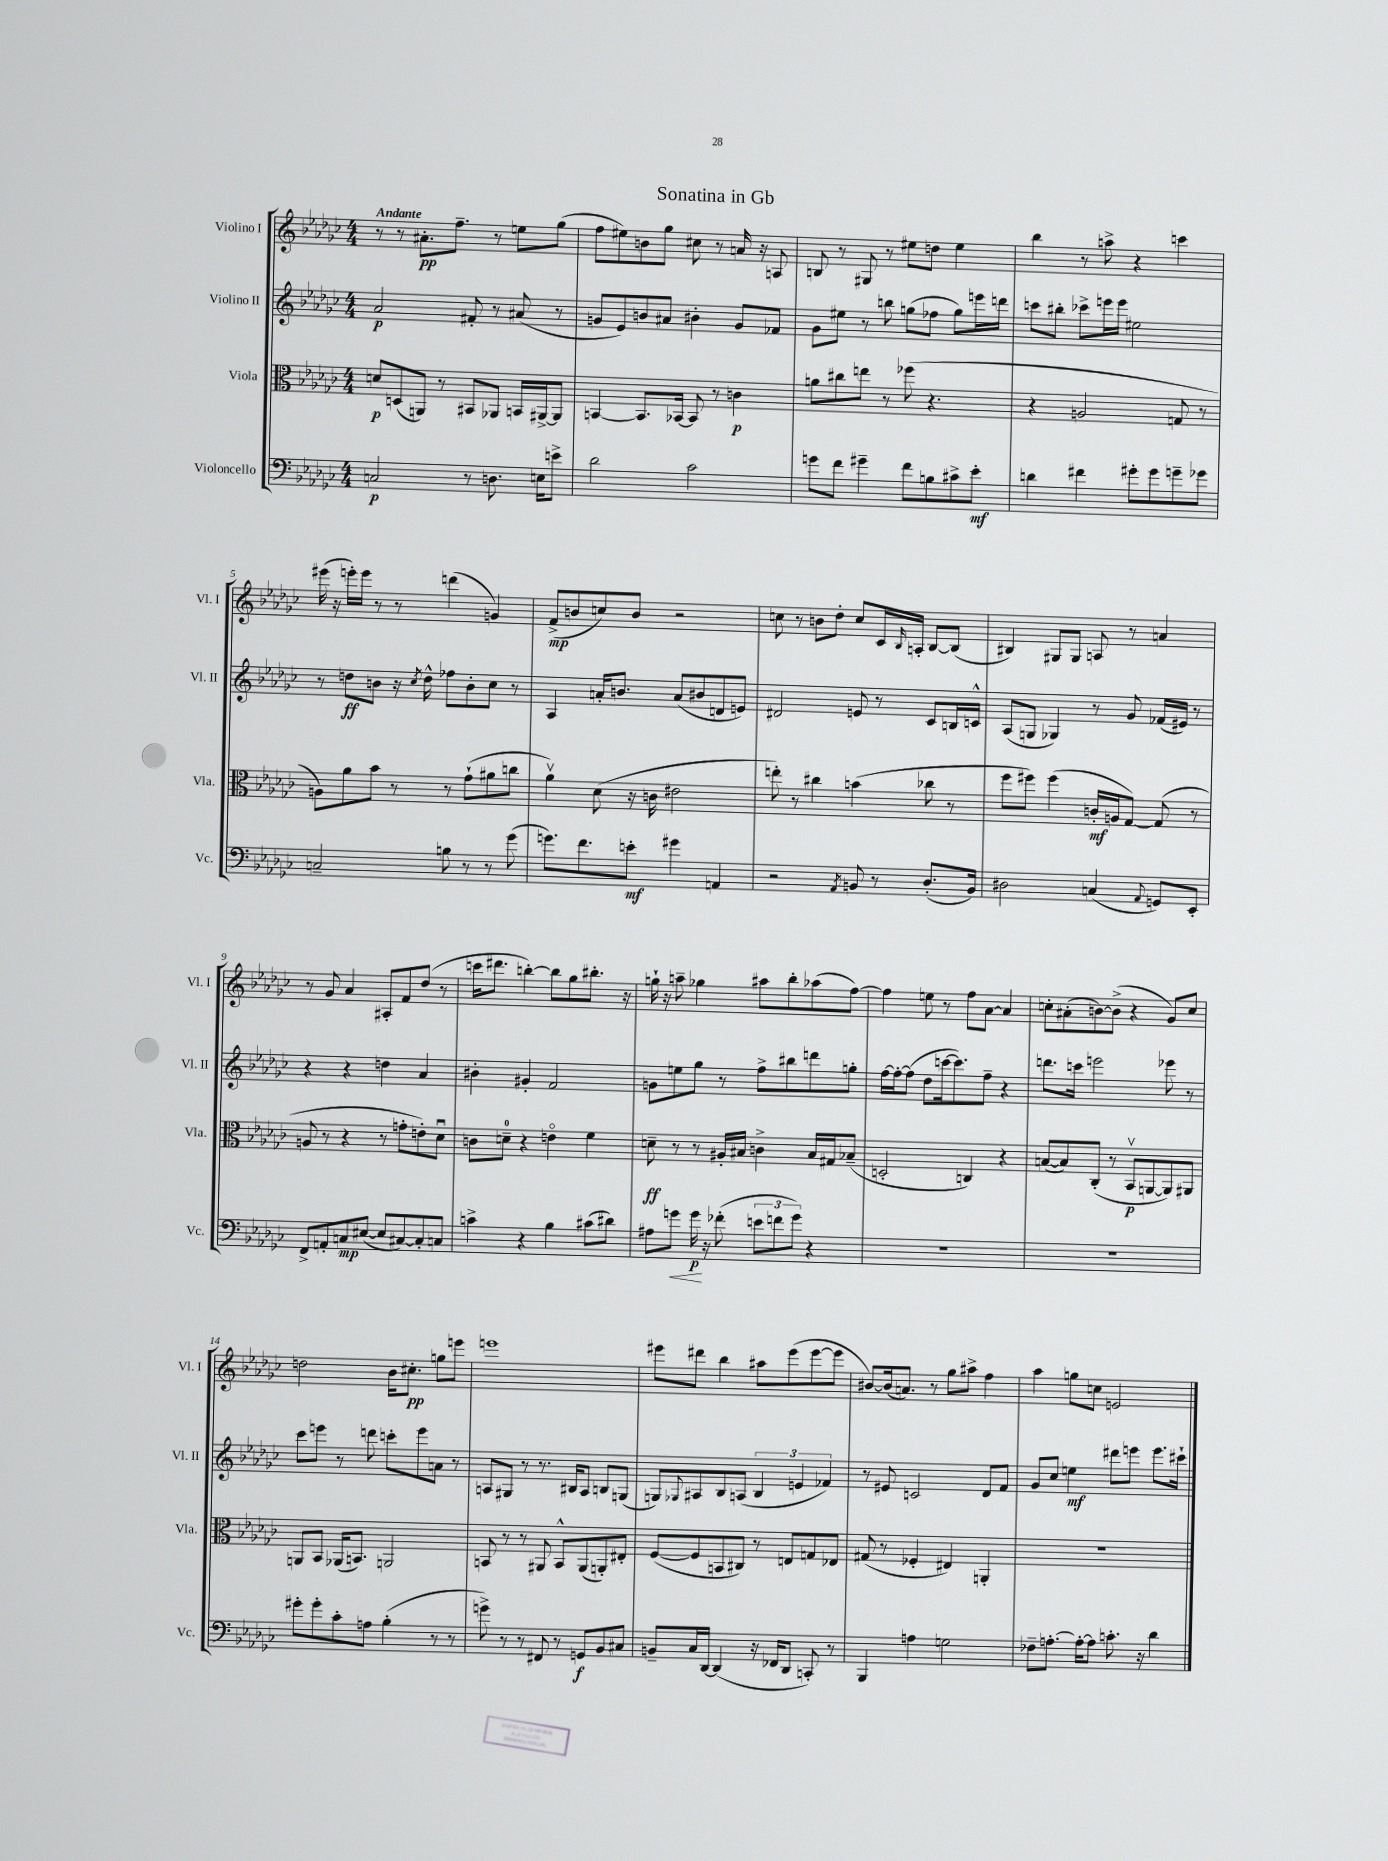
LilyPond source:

\header { title = "Sonatina in Gb" }
<<
\new StaffGroup <<
\new Staff = "s0" \with { instrumentName = "Violino I" shortInstrumentName = "Vl. I" } {
    \clef treble \key ges \major \numericTimeSignature \time 4/4 \tempo "Andante"
    r8 r8 ais'8.-.\pp f''8.-- r8 e''8 ges''8( |
    f''8 eis''8) b'8 ges''8 cis''8 r8 a'16 r16 a8 |
    b8 r8 gis8 r8 eis''8 d''8 eis''4 |
    bes''4 r8 a''8-> r4 c'''4 |
    eis'''16( r16 e'''16-.) e'''16 r8 r8 d'''4( g'4) |
    f'8->\mp( b'8 c''8) b'8 r2 |
    c''8 r8 b'8 des''8-. c''8 ces'16 \grace { bes16 } a16-. bes8~ bes8( |
    bis4) gis8 gis8 a8 r8 a'4 |
    r8 ges'8 aes'4 ais8-. f'8 des''8( r8 |
    c'''16 dis'''8. b''4~-.) b''8 ges''8 bis''8.-. r16 |
    g''16-! r16 a''8-- ges''4 ais''8 bes''8-. aes''8( f''8~) |
    f''4 e''8 r8 f''8 aes'8~ aes'4 |
    c''8-. ais'8-.( b'8~) b'8->( r4 ges'8) c''8 |
    d''2 bes'16 cis''8.-.\pp g''8 e'''8 |
    e'''1 |
    eis'''8 dis'''8 bes''4 ais''8 eis'''8( eis'''8~ eis'''8 |
    bis'8~) bis'16( a'8.) r8 ges''8 ais''8-> f''4 |
    aes''4 g''8 c''8 e'2 \bar "|." |
}
\new Staff = "s1" \with { instrumentName = "Violino II" shortInstrumentName = "Vl. II" } {
    \clef treble \key ges \major \numericTimeSignature \time 4/4
    aes'2\p fis'8-. r8 ais'8( r8 |
    g'8 ees'8) b'8 ais'8 bis'4-. g'8 fes'8 |
    ges'8 eis''8 r8 b''8 g''8( fes''8 g''8) e'''16 d'''16 |
    c'''8 bis''8-. ces'''8-> e'''16 e'''16 eis''2 |
    r8 d''8\ff b'8 r16 \acciaccatura { ces''8 } d''16-^ fes''8 b'8-. ces''8 r8 |
    aes4 a'16-. b'8. a'8( bis'8 d'8 e'8) |
    dis'2 e'8 r8 ces'8 b16 c'16-^ |
    aes8( g8 ges4) r8 ges'8 fes'16( eis'16) r8 |
    r4 r4 d''4 aes'4 |
    bis'4-. gis'4-. f'2 |
    g'8 e''8 ges''8 r8 f''8-> bis''8 d'''8 g''8-. |
    f''16~ f''16~-. f''8( des''8 c'''16~ c'''8.) f''8-- r4 |
    d'''8. c'''16 e'''2 ees'''8 r8 |
    ces'''8 e'''8 r8 d'''8 c'''8-. e'''8 a'8 r8 |
    a8 gis8 r8 r8. bis16 a8 b8 g8( |
    g8) \appoggiatura { ges8 } ais8 bes8 a8( \tuplet 3/2 { bes4 e'4 fes'4) } |
    r8 eis'8 c'2 des'8 f'8 |
    ges'8 ces''8 e''4\mf dis'''8 e'''8 e'''8. cis'''16-! \bar "|." |
}
\new Staff = "s2" \with { instrumentName = "Viola" shortInstrumentName = "Vla." } {
    \clef alto \key ges \major \numericTimeSignature \time 4/4
    d'8\p d8( a,8) r8 bis,8 aes,8 b,16 ais,16~-> ais,8 |
    b,4~ b,8. bes,16~ bes,8 r8 c'4\p |
    a'8 cis''8 e''8 r8 fes''8( r4. |
    r4 a2 g8 r8 |
    a8) aes'8 bes'8 r8 r8 ges'8-!( ais'8 c''8 |
    aes'4\upbow) des'8( r16 c'16 eis'2 |
    e''8-.) r8 cis''4 b'4( ces''8 r8 |
    f''8 fis''8) fis''4( c'16-.\mf a16 ges8~) ges8( r8 |
    a8 r8 r4 r8 g'8-. e'8-.) des'8\downbow |
    c'8 d'8-0-- r4 e'4\flageolet f'4 |
    d'8--\ff r8 r8 ais16-. bis16 c'4-> bis16 gis16 bes8--( |
    d2-. c4) r4 |
    b8~( b8) ces8-.( r8 bes,8\upbow\p a,8~ a,8) ais,8 |
    a,8 bes,8 aes,16( b,8.) a,2 |
    b,8 r8 r8 ais,8 b,8-^ ais,8( a,8-.) eis8-. |
    f8~( f8 b,8 cis8) r8 e8 g8 ees8 |
    gis8( r8 fes4-. eis4) a,4-. |
    R1 \bar "|." |
}
\new Staff = "s3" \with { instrumentName = "Violoncello" shortInstrumentName = "Vc." } {
    \clef bass \key ges \major \numericTimeSignature \time 4/4
    c2\p r8 d8. e16 e'8-> |
    des'2 ces'2 |
    g'8 f'8 gis'4-- f'8 b8 cis'8-> ees'8-.\mf |
    d'4 fis'4 gis'8-. gis'8 g'8-- ges'8 |
    c2-- b8 r8 r8 ges'8( |
    g'8.) f'8. e'8-.\mf gis'4 a,4 |
    r2 \acciaccatura { aes,8 } b,8 r8 des8.-.( b,16) |
    dis2 c4( \appoggiatura { aes,8 } g,8) ees,8-. |
    f,8-> a,8-. c8\mp eis8~( eis8 cis8~) cis8-. c8 |
    c'4-> r4 bes4 cis'8( dis'8) |
    ais8 g'8\< g'16\p\! r16 fes'8-.( \tuplet 3/2 { e'8 f'8 g'8) } r4 |
    R1 |
    R1 |
    gis'8-. gis'8-. ces'8-. a8 bes4-.( r8 r8 |
    g'8->) r8 r8 fis,8 r8 g,8\f bes,8 cis8 |
    b,8-- ces16 des,16~ des,4( r16 fes,16 des,8 c,8-.) r8 |
    bes,,4 a4 g2 |
    fes8-- a8.~-. a16~-. a8 c'8.-. r16 des'4 \bar "|." |
}
>>
>>
